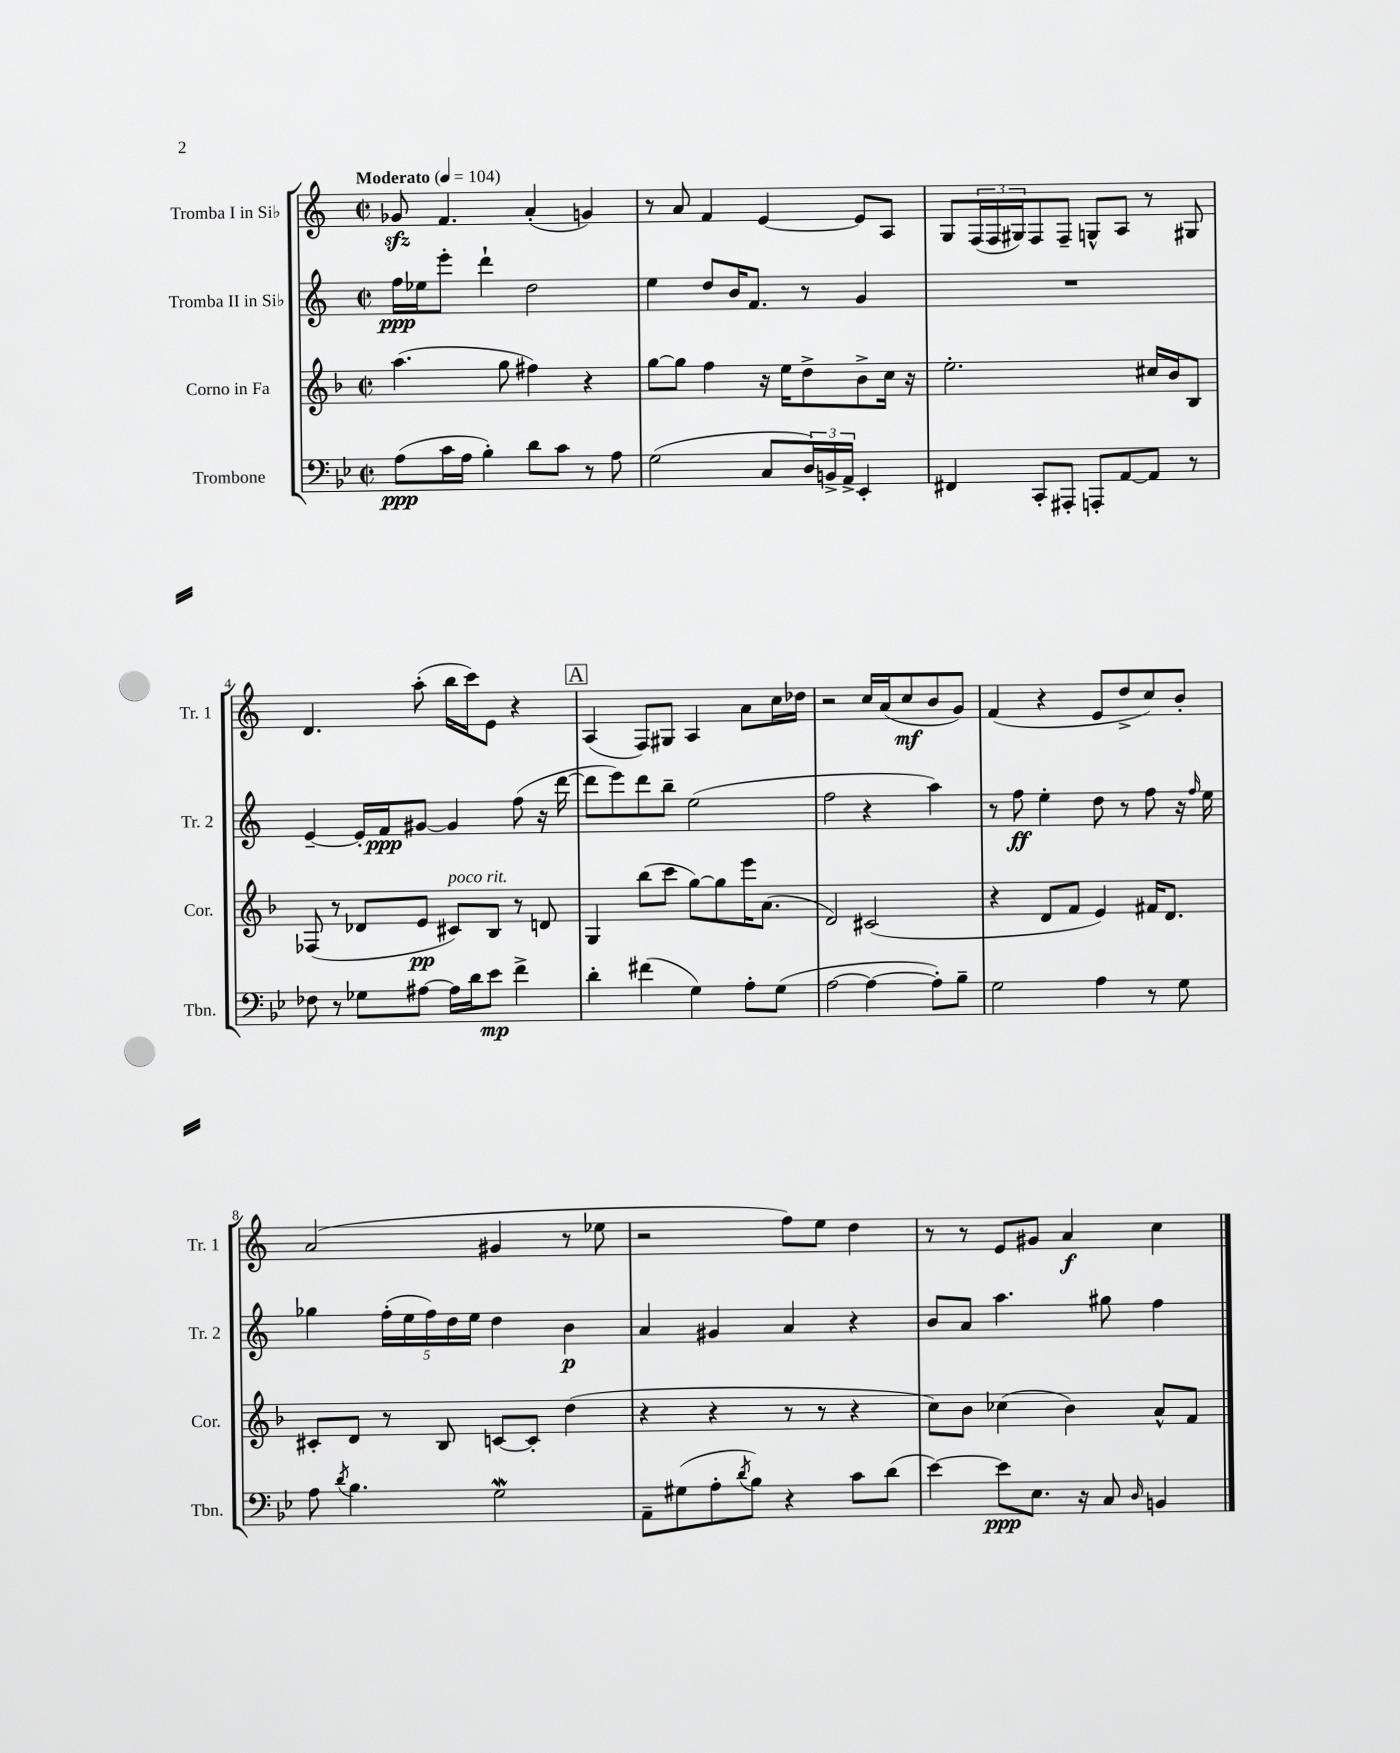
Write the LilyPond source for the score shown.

<<
\new StaffGroup <<
\new Staff = "s0" \with { instrumentName = "Tromba I in Sib" shortInstrumentName = "Tr. 1" } {
    \clef treble \key c \major \defaultTimeSignature \time 2/2 \tempo "Moderato" 4 = 104
    ges'8\sfz f'4. a'4-.( g'4) |
    r8 a'8 f'4 e'4~ e'8 a8 |
    g8 \tuplet 3/2 { f16( f16 gis16) } f8 f8-- g8-^ a8 r8 gis8 |
    d'4. a''8-.( b''16 c'''16) e'8 r4 |
    \mark \markup { \box "A" } a4( f8) gis8 a4 a'8 c''16 des''16 |
    r2 c''16 a'16( c''8\mf b'8 g'8) |
    f'4( r4 e'8 d''8-> c''8) b'8-. |
    a'2( gis'4 r8 ees''8 |
    r2 f''8) e''8 d''4 |
    r8 r8 e'8 gis'8 a'4\f c''4 \bar "|." |
}
\new Staff = "s1" \with { instrumentName = "Tromba II in Sib" shortInstrumentName = "Tr. 2" } {
    \clef treble \key c \major \defaultTimeSignature \time 2/2
    f''16\ppp ees''16 e'''8-. d'''4-! d''2 |
    e''4 d''8 b'16 f'8. r8 g'4 |
    R1 |
    e'4~-- e'16-. f'16\ppp gis'8~ gis'4 f''8( r16 d'''16~ |
    \mark \markup { \box "A" } d'''8 e'''8) d'''8 b''8-- e''2( |
    f''2 r4 a''4) |
    r8 f''8\ff e''4-. d''8 r8 f''8 r16 \grace { f''16 } e''16 |
    ges''4 \tuplet 5/4 { f''16-.( e''16 f''16) d''16 e''16 } d''4 b'4\p |
    a'4 gis'4 a'4 r4 |
    b'8 a'8 a''4. gis''8 f''4 \bar "|." |
}
\new Staff = "s2" \with { instrumentName = "Corno in Fa" shortInstrumentName = "Cor." } {
    \clef treble \key f \major \defaultTimeSignature \time 2/2
    a''4.( g''8 fis''4) r4 |
    g''8~ g''8 f''4 r16 e''16 d''8-> bes'8-> c''16 r16 |
    e''2.-. cis''16 bes'16 bes8 |
    fes8( r8 des'8 e'8\pp cis'8^\markup { \italic "poco rit." }) bes8 r8 d'8 |
    \mark \markup { \box "A" } g4 bes''8( c'''8 g''8~) g''8 e'''16 a'8.( |
    d'2) cis'2( |
    r4 d'8 f'8 e'4) fis'16 d'8. |
    cis'8-. d'8 r8 bes8 c'8~ c'8-. d''4( |
    r4 r4 r8 r8 r4 |
    c''8) bes'8 ces''4( bes'4) a'8-^ f'8 \bar "|." |
}
\new Staff = "s3" \with { instrumentName = "Trombone" shortInstrumentName = "Tbn." } {
    \clef bass \key bes \major \defaultTimeSignature \time 2/2
    a8\ppp( c'16 a16 bes4-.) d'8 c'8 r8 a8 |
    g2( c8 \tuplet 3/2 { d16) b,16-> a,16-> } ees,4-. |
    fis,4 c,8-. ais,,8-. a,,8-. a,8~ a,8 r8 |
    fes8 r8 ges8 ais8~ ais16 d'16 ees'8\mp f'4-> |
    \mark \markup { \box "A" } d'4-. fis'4( g4) a8-. g8( |
    a2~ a4~ a8-.) bes8-- |
    g2 a4 r8 g8 |
    a8 \acciaccatura { d'8 } bes4. g2\mordent |
    a,8-- gis8( a8-. \acciaccatura { d'8 } bes8) r4 c'8 d'8( |
    ees'4~) ees'8\ppp ees8. r16 c8 \grace { d16 } b,4 \bar "|." |
}
>>
>>
